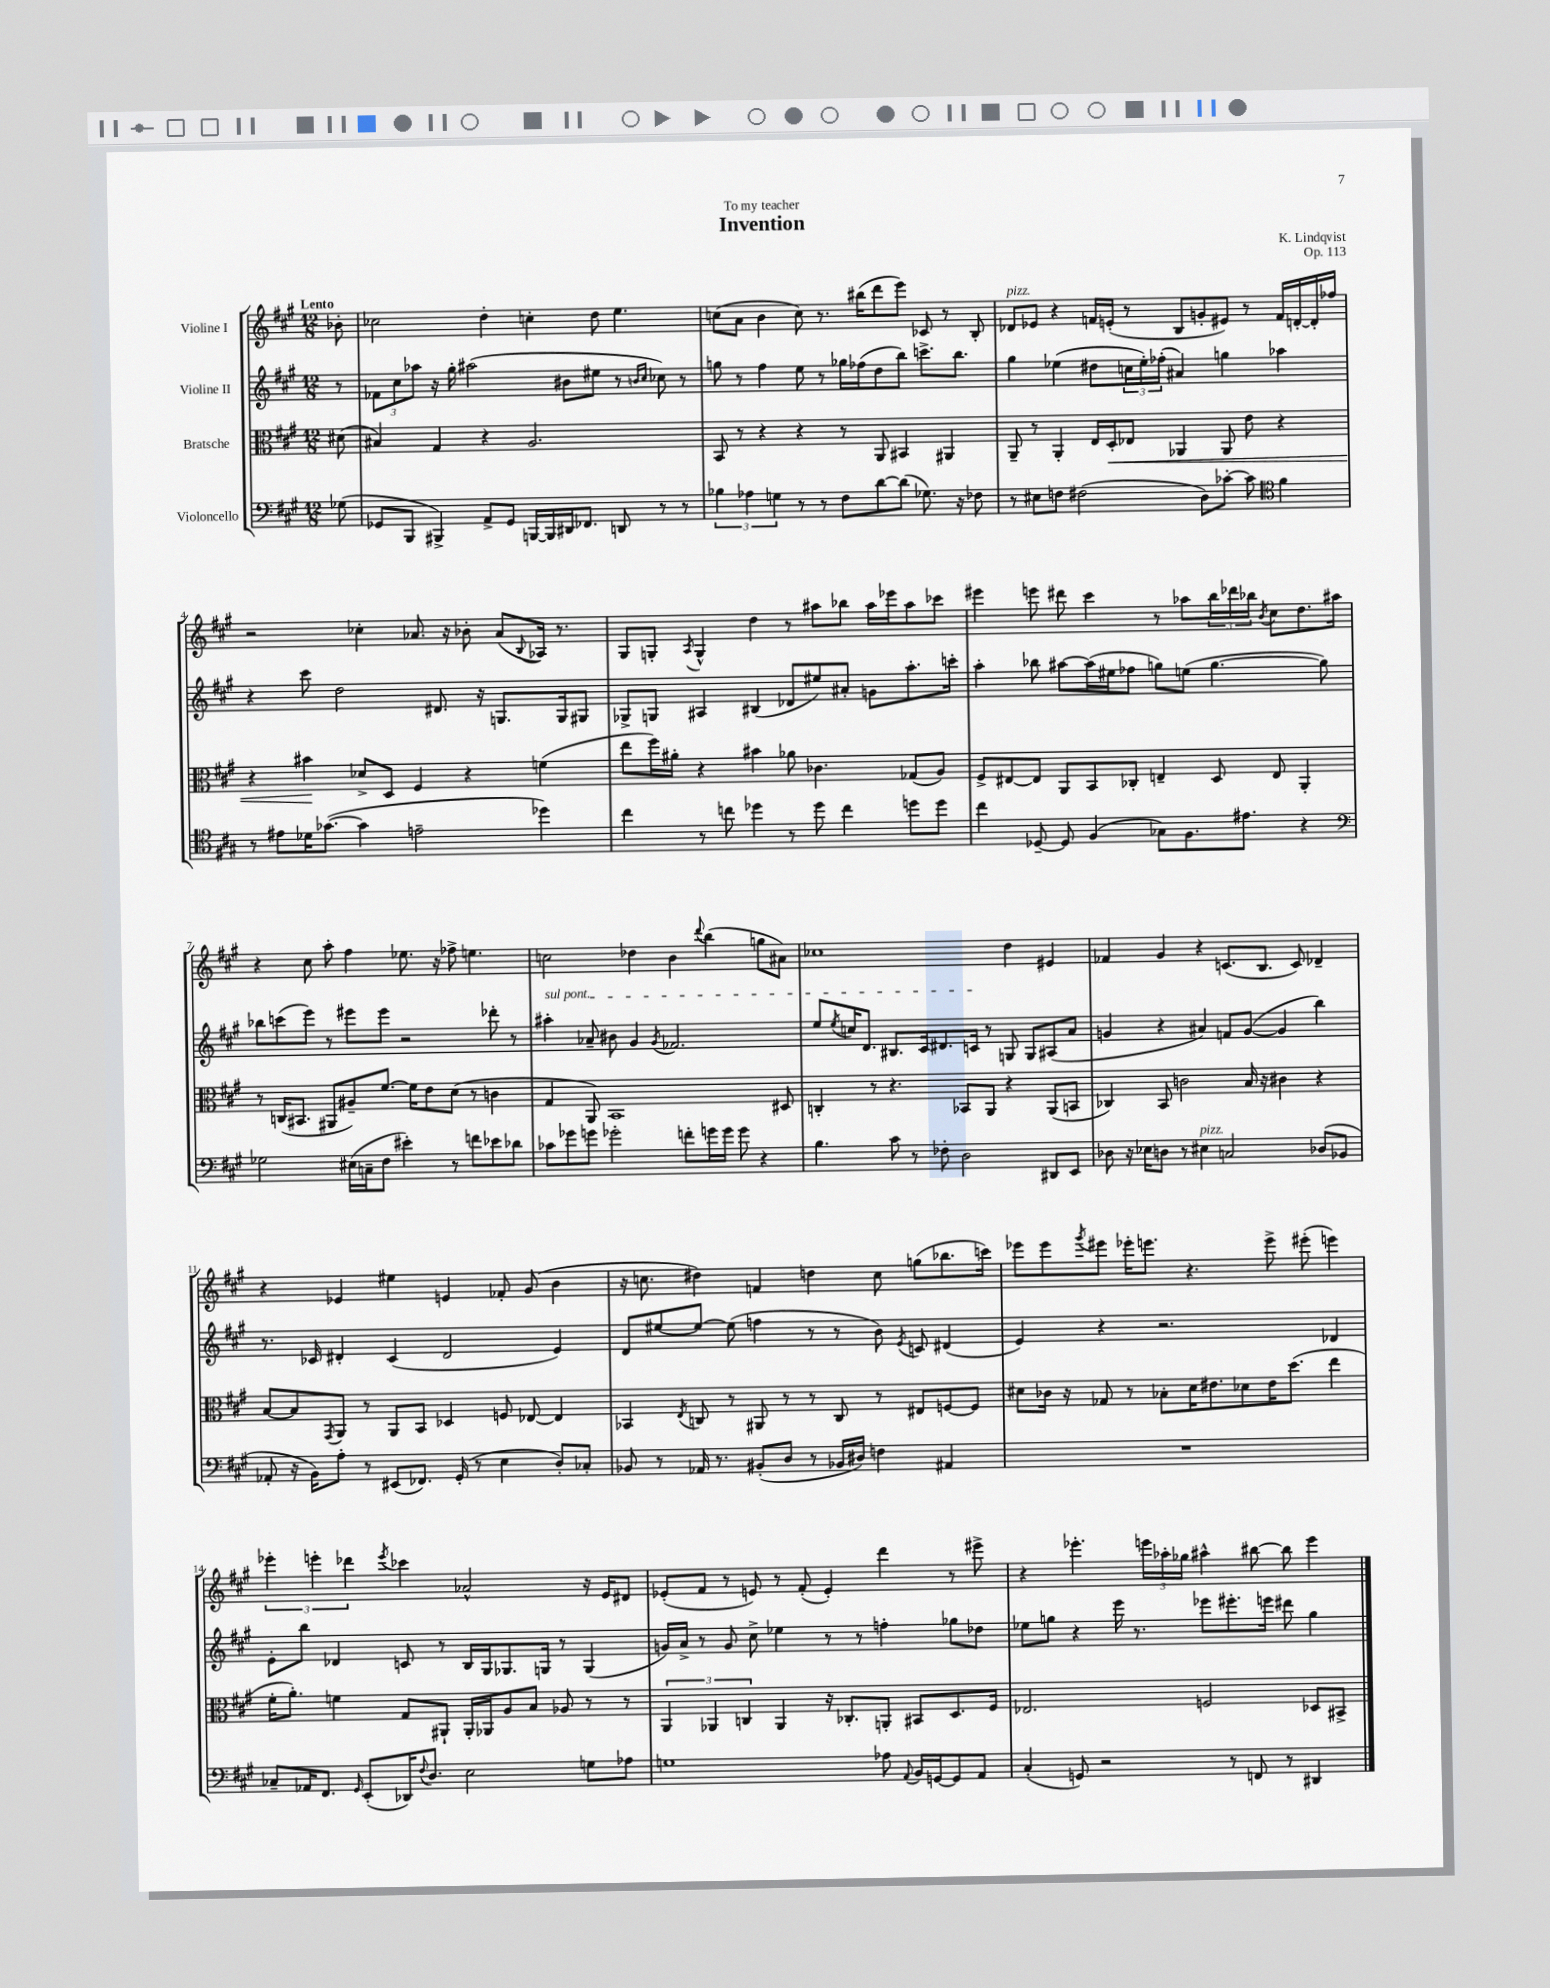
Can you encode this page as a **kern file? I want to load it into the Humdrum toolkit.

**kern	**kern	**dynam	**kern	**kern
*part4	*part3	*part3	*part2	*part1
*staff4	*staff3	*staff3	*staff2	*staff1
*I"Violoncello	*I"Bratsche	*	*I"Violine II	*I"Violine I
*clefF4	*clefC3	*	*clefG2	*clefG2
*k[f#c#g#]	*k[f#c#g#]	*	*k[f#c#g#]	*k[f#c#g#]
*M12/8	*M12/8	*	*M12/8	*M12/8
=	=	=	=	=
!	!	!	!	!LO:TX:a:B:t=Lento
(8G-X\	(8d#X\	.	8r	8b-X'\
=1	=1	=1	=1	=1
8GG-X/L	4B#X/)	.	12f-X\L	2cc-X\
.	.	.	12cc#\	.
8BBB/J	.	.	.	.
.	.	.	12aa-X\J	.
4BBB#X^/)	4G#/	.	16r	.
.	.	.	16gg#'\	.
.	.	.	(2aa#X\	.
8AA^/L	4r	.	.	4dd'\
8GG-/J	.	.	.	.
[16BBBn/LL	2.A/	.	.	4ccn'\
16BBB/]	.	.	.	.
16DD#X/J	.	.	8b#X\L	.
8.FF-X/J	.	.	.	.
.	.	.	8ee#X\J	8dd\
8DDn/	.	.	8r	4.ee\
.	.	.	16qqbn/LL	.
.	.	.	16qqcc#/JJ	.
8r	.	.	8cc-X\)	.
8r	.	.	8r	.
=2	=2	=2	=2	=2
6B-X\	8BB/	.	8ggn\	(8ccn\L
.	8r	.	8r	8a\J
6A-X\	.	.	.	.
.	4r	.	4ff#\	4b\
6Gn\	.	.	.	.
8r	4r	.	8ee\	8cc\)
8r	.	.	8r	8.r
8F#\L	8r	.	16gg-X\LL	.
.	.	.	(16ff-X\J	(16bb#X\KL
[8d\	8AA/	.	8dd\	8ddd\
(8d\J]	4BB#X/	.	8bb\J)	8eee\J)
8.G-X\)	.	.	8.cccn^\L	8c-X/
.	4AA#X/	.	.	8r
16r	.	.	8.bb\J	.
8F-X\	.	.	.	8B'/
=3	=3	=3	=3	=3
!	!	!	!	!LO:TX:a:i:t=pizz.
8r	8AA~/	.	4gg#\	8d-X/L
8E#X\L	8r	.	.	8e-X/J
8Fn\J	4AA'/	.	(4ee-X\	4r
(2F#X\	.	.	.	.
.	16E/LL	.	8dd#X\L	16fn/LL
!	!	!LO:HP:b	!	!
.	16D'/J	<	.	(16en'/JJ
.	8E-X/J	.	24ccn\L	8r
.	.	.	24ee-'\)	.
.	.	.	(24ff-X'\JJ	.
.	4AA-X/	.	4a#X/)	8B/L
8D\L)	.	.	.	8gn'/
[8c-X'\J	8AA-/	.	4ggn\	8e#X/J)
8c-\]	8e\	.	.	8r
*clefC4	*	*	*	*
4f#\	4r	.	4aa-X\	16f/LL
.	.	.	.	[16dn'/
.	.	.	.	16d'/]
.	.	.	.	16ff-X/JJ
!!LO:LB:g=z
=4	=4	=4	=4	=4
8r	4r	.	4r	2r
8e#X\L	.	.	.	.
16d-X\K	4b#X\	.	8ccc#\	.
([8.g-X\J	.	.	.	.
.	.	.	2dd\	.
4g-\]	8d-X^/L	[	.	4cc-X'\
.	8D/J	.	.	.
2en~\	4F#/	.	.	8.a-X/
.	.	.	8.d#X/	.
.	.	.	.	16r
.	4r	.	.	8b-X'\
.	.	.	16r	.
.	.	.	8.Gn/L	(8a-/L
.	.	.	.	8qqB/
4dd-X\)	(4fn\	.	.	16A-X/Jk)
.	.	.	16G/k	8.r
.	.	.	8G#X/J	.
=5	=5	=5	=5	=5
4cc#\	8ee\L	.	8G-X^/L	8G#/L
.	16ff#\L)	.	8Gn/J	8Gn'/J
.	16a#X'\JJ	.	.	.
.	.	.	.	8qA/
8r	4r	.	4A#X/	4G^^/
8ccn\	.	.	.	.
4dd-X\	4b#X\	.	(4B#X/	4dd\
8r	8a-X\	.	8d-X/L	8r
8dd-\	4.c-X\	.	8ee#X/)	8aa#X\L
4cc\	.	.	8a#X'/J	8bb-X\J
.	.	.	8gn\L	16aa#\LL
.	.	.	.	16eee-X\J
8ddn\L	(8G-X/L	.	8.aa'\	8aa#\
8dd\J	8A/J)	.	.	8ccc-X\J
.	.	.	16cccn'\Jk	.
=6	=6	=6	=6	=6
4cc#\	8F#^/L	.	4aa'\	4eee#X\
.	[8E#X/	.	.	.
[8D-X~/	8E#/J]	.	8bb-X\	8eeen\
8D-/]	8AA/L	.	[8aa#X\L	8ddd#X\
(4F#/	8BB/	.	(16aa#\L]	4ccc#\
.	.	.	16ee#X\J	.
.	8C-X'/J	.	8ff-X\J	.
8G-X\L)	4En~/	.	8ggn\L)	8r
8.F#\	.	.	(8een\J	8aa-X\L
.	8D/	.	[4.gg\	24bb\L
.	.	.	.	24ddd-X\
8.e#X\J	.	.	.	.
.	.	.	.	24bb-X\JJ
.	.	.	.	8qb/
.	8E/	.	.	8cc#\L
4r	4AA'/	.	.	8.dd\
.	.	.	8gg\])	.
.	.	.	.	16aa#X\Jk
!!LO:LB:g=z
=7	=7	=7	=7	=7
*clefF4	*	*	*	*
2G-X\	8r	.	8bb-X\L	4r
.	(16Cn/KL	.	(8cccn\	.
.	8.BB#X/J	.	.	.
.	.	.	8eee\J)	8cc#\
.	8AA#X/L	.	8r	8aa'\
(16E#X\LL	8A#X~/)	.	8eee#X\L	4ff#\
16Cn~\J	.	.	.	.
8F#\J	[8.f#/J	.	8eee#\J	.
4e#X'\)	.	.	2r	8.ee-X\
.	16f#\KL]	.	.	.
.	8e\	.	.	.
.	.	.	.	16r
8r	(8d\J	.	.	8ff-X^\
8fn\L	8r	.	.	4.een\
8e-X\	4cn\	.	8ddd-X'\	.
8d-X\J	.	.	8r	.
=8	=8	=8	=8	=8
!	!	!	!LO:TX:a:i:t=sul pont.	!
8c-X\L	4G#/	.	4aa#X'\	2ccn\
8g-X\	.	.	.	.
8gn\J	8AA/)	.	8a-X~/	.
2g-X'\	1BB	.	8b#X\	.
.	.	.	4g#/	4dd-X\
.	.	.	8qg#/	.
.	.	.	2.f-X/	4b\
8fn'\L	.	.	.	.
.	.	.	.	8qqddd/
16gn\L	.	.	.	(4bb\
16g\JJ	.	.	.	.
8g\	.	.	.	.
4r	.	.	.	8ggn\L
.	8D#X/	.	.	8a#X\J)
=9	=9	=9	=9	=9
4.B\	4Cn'/	.	8ee/L	1cc-X
.	.	.	8qee/	.
.	.	.	16ccn/K	.
.	.	.	8.d/J	.
.	8r	.	.	.
8c#\	4.r	.	8.B#X/L	.
8r	.	.	.	.
.	.	.	16c#/k	.
8F-X'\	.	.	8.d#X/	.
2D\	8BB-X/L	.	.	.
.	.	.	16cn/Jk	.
.	8AA/J	.	8r	.
.	4r	.	8Gn/	4dd\
.	.	.	8G/L	.
8DD#X/L	(8AA/L	.	(8A#X/	4e#X/
8EE/J	8BBn/J	.	8a/J	.
=10	=10	=10	=10	=10
8D-X\	4C-X/)	.	4gn/	4f-X/
16r	.	.	.	.
16E-X\KL	.	.	.	.
8Dn\J	8BB/	.	4r	4g#/
8r	2cn\	.	.	.
!LO:TX:a:i:t=pizz.	!	!	!	!
4E#X\	.	.	4a#X/)	4r
2Cn/	.	.	8fn/L	(8.cn/L
.	16B/	.	([8g/J	.
.	16r	.	.	8.B/J
.	4c#X\	.	4g/]	.
.	.	.	.	8c/)
(8D-X/L	4r	.	4bb\)	4d-X~/
8BB-X/J	.	.	.	.
!!LO:LB:g=z
=11	=11	=11	=11	=11
8AA-X'/	[8B/L	.	8.r	4r
16r	8B/]	.	.	.
16BB\KL)	.	.	16c-X/	.
.	8qGG#/	.	.	.
8A'\J	8AA/J	.	4d#X'/	4e-X/
8r	8r	.	.	.
(8EE#X/L	8AA/L	.	(4c-/	4ee#X\
8.FF-X/J)	8BB/J	.	.	.
.	4D-X/	.	2d#/	4en/
(16GG#'/	.	.	.	.
8r	.	.	.	.
4E\	8Fn/	.	.	8f-X'/
.	[8E-X/	.	.	(8g#/
8D'/L)	4E-/]	.	4e/)	4b\
8C-X'/J	.	.	.	.
=12	=12	=12	=12	=12
8BB-X/	4BB-X/	.	8d/L	16r
.	.	.	.	8.ccn\
8r	.	.	[8ee#X/	.
.	8qE/	.	.	.
16AA-X/	8Cn/	.	8ee#/J_	4dd#X\)
8.r	.	.	.	.
.	8r	.	(8ee#\]	.
(8BB#X'/L	8AA#X/	.	4ffn\	4fn/
8D/J	8r	.	.	.
8r	8r	.	8r	4ddn\
16BB-X/LL	8C/	.	8r	.
16D#X/JJ)	.	.	.	.
4Fn\	8r	.	8b\)	8cc\
.	.	.	8qe/	.
.	8E#X/L	.	8cn/	(8ggn\L
4AA#X/	[8Fn/	.	(4d#X/	8.bb-X\
.	8F/J]	.	.	.
.	.	.	.	16cccn\Jk)
=13	=13	=13	=13	=13
1.r	8d#X\L	.	4e/)	8eee-X\L
.	16c-X\Jk	.	.	8eee-\
.	16r	.	.	.
.	.	.	.	8qggg#/
.	8G-X/	.	4r	8eee#X\J
.	8r	.	.	16eee-X'\KL
.	.	.	.	8.eeen\J
.	8B-X'\L	.	2.r	.
.	16d#\K	.	.	4.r
.	8.e#X\	.	.	.
.	8d-X\	.	.	.
.	16e#\K	.	.	8eee^\
.	(8.dd\J	.	.	.
.	.	.	.	(8eee#X'\
.	4ee\	.	4d-X/	4eeen\)
!!LO:LB:g=z
=14	=14	=14	=14	=14
8C-X~/L	16f#'\KL	.	8e'\L	6eee-X'\
.	8.a'\J)	.	.	.
16AA-X/K	.	.	8bb\J	.
.	.	.	.	6eeen'\
8.FF#/J	.	.	.	.
.	4fn\	.	4d-X/	.
.	.	.	.	6ddd-X\
16qqGG#/	.	.	.	.
(8EE'/L	.	.	.	.
.	.	.	.	8qeee/
16DD-X/K)	8G#/L	.	8cn/	4ccc-X\
8qqF#/	.	.	.	.
8.D/J	.	.	.	.
.	8AA#X`/J	.	8r	.
2E\	16AA#'/LL	.	16B/LL	2a-X^^/
.	16AA-X/J	.	16G#/J	.
.	8A/	.	8.G-X/	.
.	8B/J	.	.	.
.	.	.	16Gn/Jk	.
.	8A-X/	.	8r	.
8Gn\L	8r	.	(4G/	16r
.	.	.	.	16e/KL
8A-X\J	8r	.	.	8d#X/J
=15	=15	=15	=15	=15
1Gn	6AA/	.	16gn/LL)	(8e-X'/L
.	.	.	16a^/JJ	.
.	.	.	8r	8f#/J
.	6AA-X/	.	.	.
.	.	.	8g/	8r
.	6Cn/	.	.	.
.	.	.	8cc#^\	8en/)
.	4AA-/	.	4ee-X\	8r
.	.	.	.	(8f#'/
.	16r	.	8r	4e'/)
.	8.C-X'/L	.	.	.
.	.	.	8r	.
8A-X\	8AAn'/J	.	4ffn'\	4ddd\
8qqAA/	.	.	.	.
16BB/LL	8BB#X/L	.	.	.
[16GGn/J	.	.	.	.
8GG/]	8.D/	.	8gg-X\L	8r
8AA/J	.	.	8dd-X\J	8eee#X^\
.	16F#/Jk	.	.	.
=16	=16	=16	=16	=16
(4C#'/	2.E-X/	.	8ee-X\L	4r
.	.	.	8ggn\J	.
8GGn/)	.	.	4r	4.eee-X'\
2r	.	.	.	.
.	.	.	16eee\	.
.	.	.	8.r	.
.	.	.	.	24eeen\LL
.	.	.	.	24aa-X'\
.	.	.	.	24gg-X\JJ
.	2Fn/	.	8eee-X\L	4aa#X^^\
8r	.	.	8.eee#X'\	.
8FFn/	.	.	.	[8bb#X\
.	.	.	16eeen\Jk	.
8r	.	.	8ddd#X\	8bb#\]
4DD#X/	8D-X/L	.	4gg\	4eee\
.	8BB#X^/J	.	.	.
==	==	==	==	==
*-	*-	*-	*-	*-
